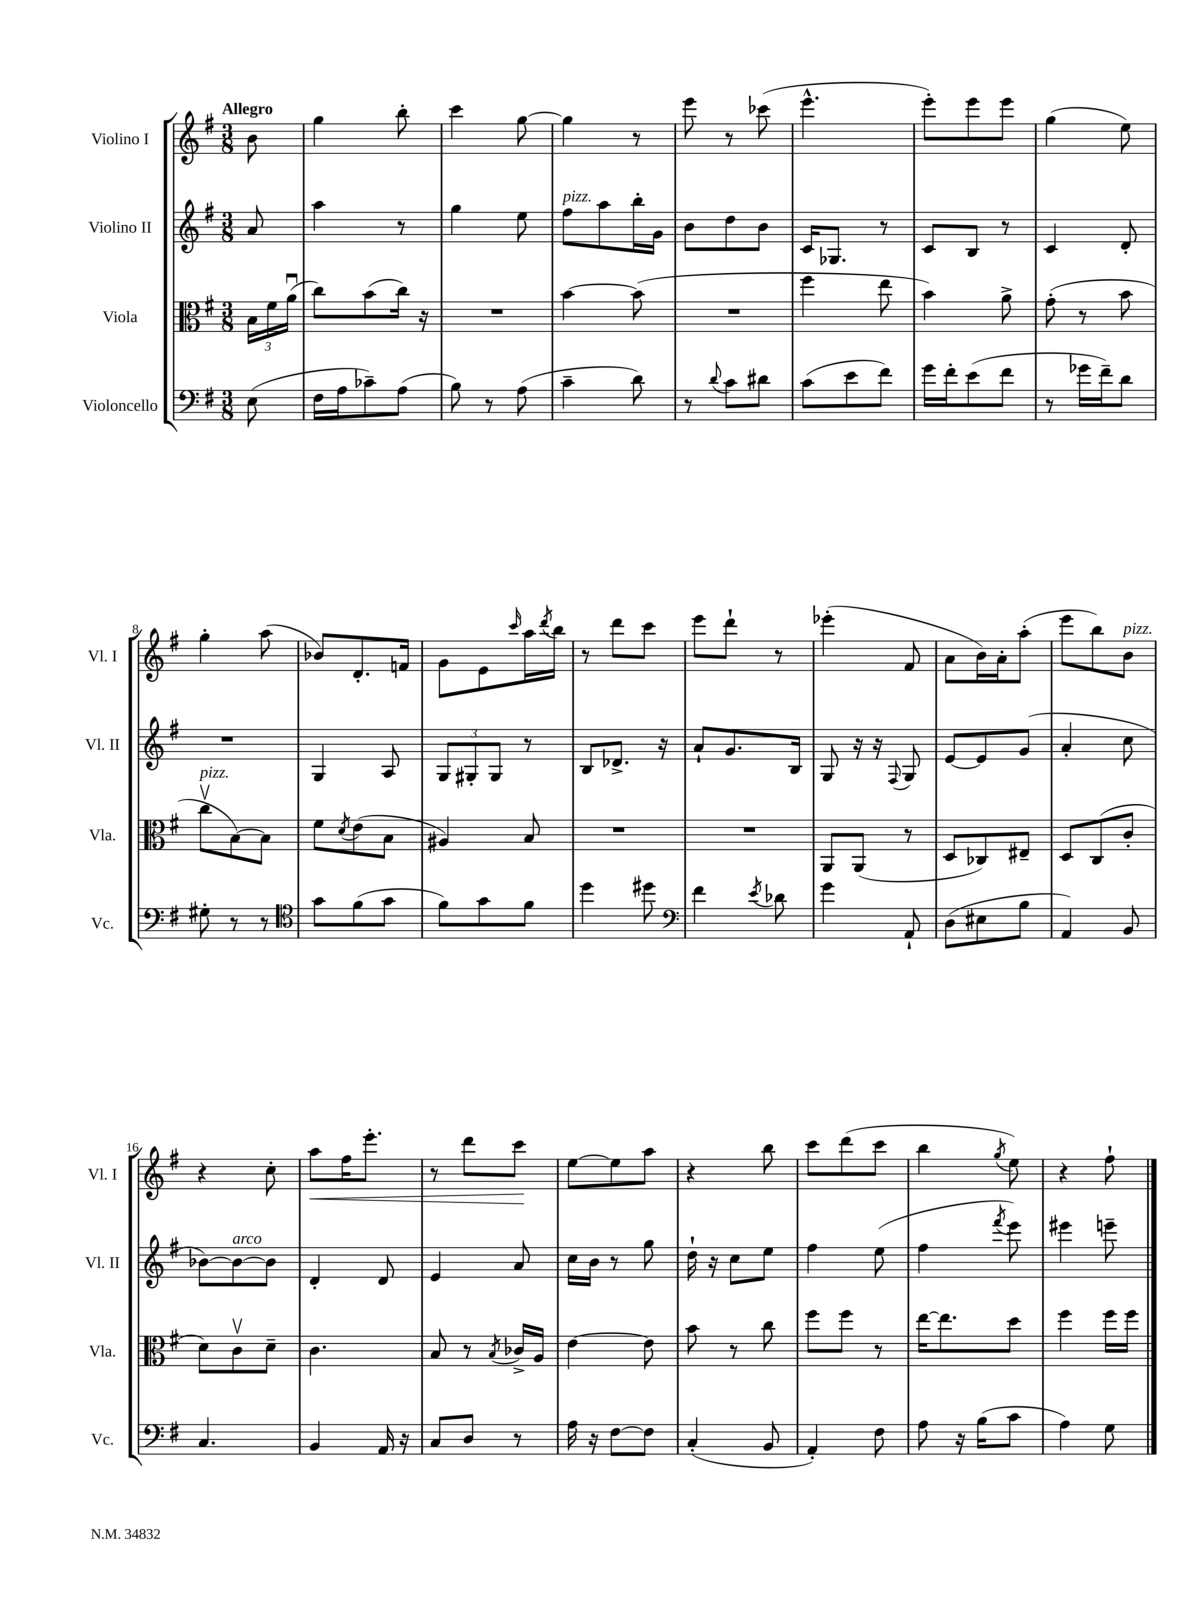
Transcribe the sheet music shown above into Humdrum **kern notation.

**kern	**kern	**kern	**kern
*staff4	*staff3	*staff2	*staff1
*clefF4	*clefC3	*clefG2	*clefG2
*k[f#]	*k[f#]	*k[f#]	*k[f#]
*M3/8	*M3/8	*M3/8	*M3/8
(8E	24B	8a	8b
.	24f#	.	.
.	(24au	.	.
=	=	=	=
16F#	8cc)	4aa	4gg
16A	.	.	.
8c-~)	(8b	.	.
(8A	16cc)	8r	8bb'
.	16r	.	.
=	=	=	=
8B)	4.r	4gg	4ccc
8r	.	.	.
(8A	.	8ee	[8gg
=	=	=	=
4c~	[4b	8ff#	4gg]
.	.	8aa	.
8d)	(8b]	16bb'	8r
.	.	16g	.
=	=	=	=
8r	4.r	8b	8eee
8qqd	.	.	.
8c	.	8dd	8r
8d#	.	8b	(8ccc-
=	=	=	=
(8c	4ff#	16c	4.eee^^
.	.	8.G-	.
8e	.	.	.
8f#)	8ee	8r	.
=	=	=	=
16g	4b)	8c	8eee')
16f#'	.	.	.
(8e	.	8B	8eee
8f#	8a^	8r	8eee
=	=	=	=
8r	(8g'	4c	(4gg
16g-	8r	.	.
16f#~)	.	.	.
8d	8b	8d'	8ee)
=	=	=	=
8G#'	8ccv	4.r	4gg'
8r	[8B)	.	.
8r	8B]	.	(8aa
=	=	=	=
*clefC4	*	*	*
8g	8f#	4G	8b-)
.	8qd	.	.
(8f#	(8e	.	8.d'
8g	8B	8A	.
.	.	.	16f
=	=	=	=
8f#)	4A#)	12G	8g
.	.	12G#'	.
8g	.	.	8e
.	.	12G#	.
.	.	.	16qqccc
8f#	8B	8r	16aa
.	.	.	8qddd
.	.	.	16bb
=	=	=	=
4dd	4.r	8B	8r
.	.	8.d-^	8ddd
8dd#	.	.	8ccc
.	.	16r	.
=	=	=	=
*clefF4	*	*	*
4f#	4.r	8a`	8eee
.	.	8.g	8ddd`
8qe	.	.	.
8d-	.	.	8r
.	.	16B	.
=	=	=	=
4g	8AA	8G	(4eee-'
.	(8AA	16r	.
.	.	16r	.
.	.	8qqF#	.
8AA`	8r	8G	8f#
=	=	=	=
(8D	8D	[8e	8a
8E#	8C-)	8e]	16b)
.	.	.	16a'
8B	8E#~	(8g	(8aa'
=	=	=	=
4AA)	8D	4a'	8eee
.	(8C	.	8bb)
8BB	8c'	8cc	8b
=	=	=	=
4.C	8d)	[8b-)	4r
.	8cv	8b-_	.
.	8d~	8b-]	8cc'
=	=	=	=
4BB	4.c	4d'	8aa
.	.	.	16ff#
.	.	.	8.eee'
16AA	.	8d	.
16r	.	.	.
=	=	=	=
8C	8B	4e	8r
8D	8r	.	8ddd
.	8qB	.	.
8r	16c-^	8a	8ccc
.	16A	.	.
=	=	=	=
16A	[4e	16cc	[8ee
16r	.	16b	.
[8F#	.	8r	8ee]
8F#]	8e]	8gg	8aa
=	=	=	=
(4C'	8b	16dd`	4r
.	.	16r	.
.	8r	8cc	.
8BB	8cc	8ee	8bb
=	=	=	=
4AA')	8ff#	4ff#	8ccc
.	8ff#	.	(8ddd
8F#	8r	(8ee	8ccc
=	=	=	=
8A	[16ee	4ff#	4bb
.	8.ee]	.	.
16r	.	.	.
(16B	.	.	.
.	.	8qfff#	8qgg
8c	8dd	8eee)	8ee)
=	=	=	=
4A)	4ff#	4eee#	4r
8G	16ff#	8eee~	8ff#`
.	16ff#	.	.
==	==	==	==
*-	*-	*-	*-
